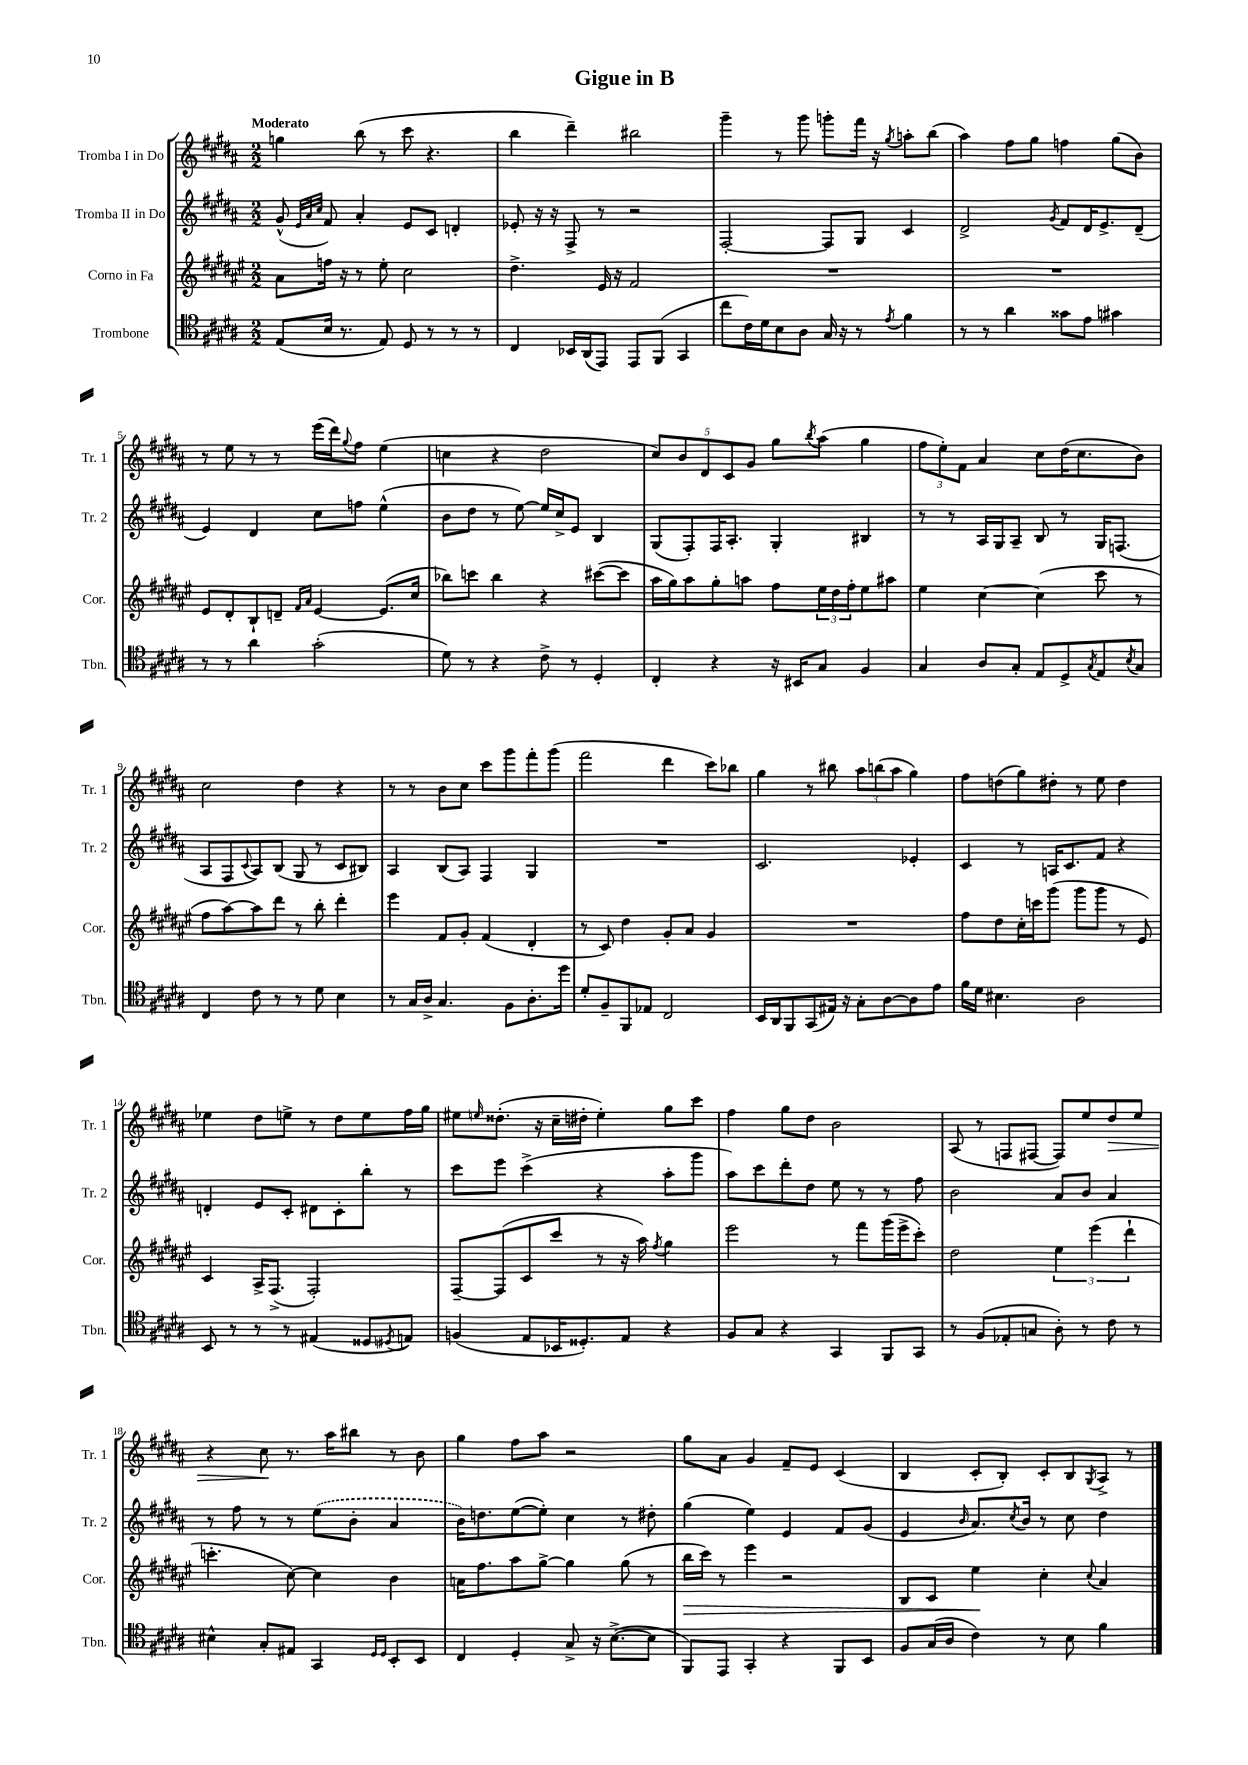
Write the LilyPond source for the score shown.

\header { title = "Gigue in B" }
<<
\new StaffGroup <<
\new Staff = "s0" \with { instrumentName = "Tromba I in Do" shortInstrumentName = "Tr. 1" } {
    \clef treble \key b \major \numericTimeSignature \time 2/2 \tempo "Moderato"
    g''4 b''8( r8 cis'''8 r4. |
    b''4 dis'''4--) bis''2 |
    gis'''4-- r8 gis'''8 g'''8-. fis'''16 r16 \acciaccatura { gis''8 } a''8-. b''8( |
    ais''4) fis''8 gis''8 f''4 gis''8( b'8) |
    r8 e''8 r8 r8 e'''16( dis'''16) \appoggiatura { gis''8 } fis''8 e''4( |
    c''4 r4 dis''2 |
    \tuplet 5/4 { cis''8) b'8 dis'8 cis'8 gis'8 } gis''8 \acciaccatura { b''8 } ais''8( gis''4 |
    \tuplet 3/2 { fis''8 e''8-.) fis'8 } ais'4 cis''8 dis''16( cis''8. b'8) |
    cis''2 dis''4 r4 |
    r8 r8 b'8 cis''8 cis'''8 gis'''8 fis'''8-. gis'''8( |
    fis'''2 dis'''4 cis'''8) bes''8 |
    gis''4 r8 bis''8 \tuplet 3/2 { ais''8 b''8( ais''8 } gis''4) |
    fis''8 d''8( gis''8) dis''8-. r8 e''8 dis''4 |
    ees''4 dis''8 e''8-> r8 dis''8 e''8 fis''16 gis''16 |
    eis''8 \grace { e''16 } disis''8.-.( r16 cis''16-- dis''16-. e''4-.) gis''8 cis'''8 |
    fis''4 gis''8 dis''8 b'2 |
    ais8( r8 f8 fis8~ fis8) e''8 dis''8\> e''8 |
    r4 cis''8\! r8. ais''16 bis''8 r8 b'8 |
    gis''4 fis''8 ais''8 r2 |
    gis''8 ais'8 gis'4 fis'8-- e'8 cis'4( |
    b4 cis'8-. b8-.) cis'8-. b8 \acciaccatura { gis8 } ais8-> r8 \bar "|." |
}
\new Staff = "s1" \with { instrumentName = "Tromba II in Do" shortInstrumentName = "Tr. 2" } {
    \clef treble \key b \major \numericTimeSignature \time 2/2
    gis'8-^( \grace { e'32 ais'32 cis''32 } fis'8) ais'4-. e'8 cis'8 d'4-. |
    ees'8-. r16 r16 fis8-> r8 r2 |
    fis2~-. fis8 gis8 cis'4 |
    dis'2-> \acciaccatura { gis'8 } fis'8 dis'16 e'8.-> dis'8--( |
    e'4) dis'4 cis''8 f''8 e''4-^( |
    b'8 dis''8 r8 e''8~) e''16 cis''16-> e'8 b4 |
    gis8( fis8-.) fis16 ais8.-. gis4-. bis4 |
    r8 r8 ais16 gis16 ais8-- b8 r8 gis16 f8.( |
    ais8 fis8 \appoggiatura { cis'8 } ais8) b8( gis8 r8 cis'8 bis8) |
    ais4 b8( ais8) fis4 gis4 |
    R1 |
    cis'2. ees'4-. |
    cis'4 r8 a16 cis'8. fis'8 r4 |
    d'4-. e'8 cis'8-. dis'8 cis'8-. b''8-. r8 |
    cis'''8 e'''8 cis'''4->( r4 ais''8-. gis'''8 |
    ais''8) cis'''8 dis'''8-. dis''8 e''8 r8 r8 fis''8 |
    b'2 ais'8 b'8 ais'4 |
    r8 fis''8 r8 r8 \once \slurDashed e''8( b'8-. ais'4 |
    b'16) d''8. e''8~( e''8-.) cis''4 r8 dis''8-. |
    gis''4( e''4) e'4 fis'8 gis'8( |
    e'4 \grace { b'16 } ais'8.) \acciaccatura { cis''8 } b'16 r8 cis''8 dis''4 \bar "|." |
}
\new Staff = "s2" \with { instrumentName = "Corno in Fa" shortInstrumentName = "Cor." } {
    \clef treble \key fis \major \numericTimeSignature \time 2/2
    ais'8 f''16 r16 r8 eis''8-. cis''2 |
    dis''4.-> eis'16 r16 fis'2 |
    R1 |
    R1 |
    eis'8 dis'8-. b8-! d'8-- \grace { fis'16 ais'16 } eis'4~ eis'8.( cis''16 |
    bes''8) c'''8 bes''4 r4 cis'''8~( cis'''8 |
    ais''16 gis''16) ais''8 gis''8-. a''8 fis''8 \tuplet 3/2 { eis''16 dis''16 fis''16-. } eis''8 ais''8 |
    eis''4 cis''4~ cis''4( cis'''8 r8 |
    fis''8 ais''8~) ais''8 dis'''8 r8 b''8-. dis'''4-. |
    eis'''4 fis'8 gis'8-. fis'4( dis'4-. |
    r8 cis'8) dis''4 gis'8-. ais'8 gis'4 |
    R1 |
    fis''8 dis''8 cis''16-. c'''16 gis'''8( gis'''8 gis'''8 r8 eis'8) |
    cis'4 ais16-> fis8.->( fis2-.) |
    fis8~-- fis8( cis'8 cis'''8 r8 r16 ais''16) \acciaccatura { fis''8 } gis''4 |
    eis'''2 r8 fis'''8 gis'''16( eis'''16-> cis'''8-.) |
    dis''2 \tuplet 3/2 { eis''4 eis'''4( dis'''4-! } |
    c'''4.-. cis''8~) cis''4 b'4 |
    a'16 fis''8. ais''8 gis''8~-> gis''4 gis''8( r8 |
    b''16\> cis'''16) r8 eis'''4 r2 |
    b8 cis'8 eis''4\! cis''4-. \appoggiatura { cis''8 } ais'4 \bar "|." |
}
\new Staff = "s3" \with { instrumentName = "Trombone" shortInstrumentName = "Tbn." } {
    \clef tenor \key b \major \numericTimeSignature \time 2/2
    e8( b16 r8. e8) dis8 r8 r8 r8 |
    cis4 bes,16 ais,16( e,8) e,8 fis,8( gis,4 |
    cis''8 cis'16) dis'16 b8 ais8 gis16 r16 r8 \acciaccatura { e'8 } fis'4 |
    r8 r8 ais'4 gisis'8 e'8 gis'4 |
    r8 r8 ais'4 gis'2-.( |
    dis'8) r8 r4 cis'8-> r8 dis4-. |
    cis4-. r4 r16 bis,16 gis8 fis4 |
    gis4 ais8 gis8-. e8 dis8-> \acciaccatura { gis8 } e8 \acciaccatura { b8 } gis8 |
    cis4 cis'8 r8 r8 dis'8 b4 |
    r8 gis16 ais16-> gis4. fis8 ais8.-. dis''16 |
    dis'8-. fis8-- fis,8 ees8 cis2 |
    b,16 ais,16 fis,8 gis,8( eis16) r16 gis8-. ais8~ ais8 e'8 |
    fis'16 dis'16 bis4. ais2 |
    b,8 r8 r8 r8 eis4( disis8 \acciaccatura { dis8 } e8) |
    f4( e8 bes,16 disis8.-.) e8 r4 |
    fis8 gis8 r4 gis,4 fis,8 gis,8 |
    r8 fis8( ees8-. g8 ais8-.) r8 cis'8 r8 |
    bis4-^ gis8-. eis8 gis,4 \grace { dis16 dis16 } b,8-. b,8 |
    cis4 dis4-. gis8-> r16 b8.~->( b8 |
    fis,8) e,8 gis,4-. r4 fis,8 b,8 |
    fis8 gis16( ais16 cis'4) r8 b8 fis'4 \bar "|." |
}
>>
>>
